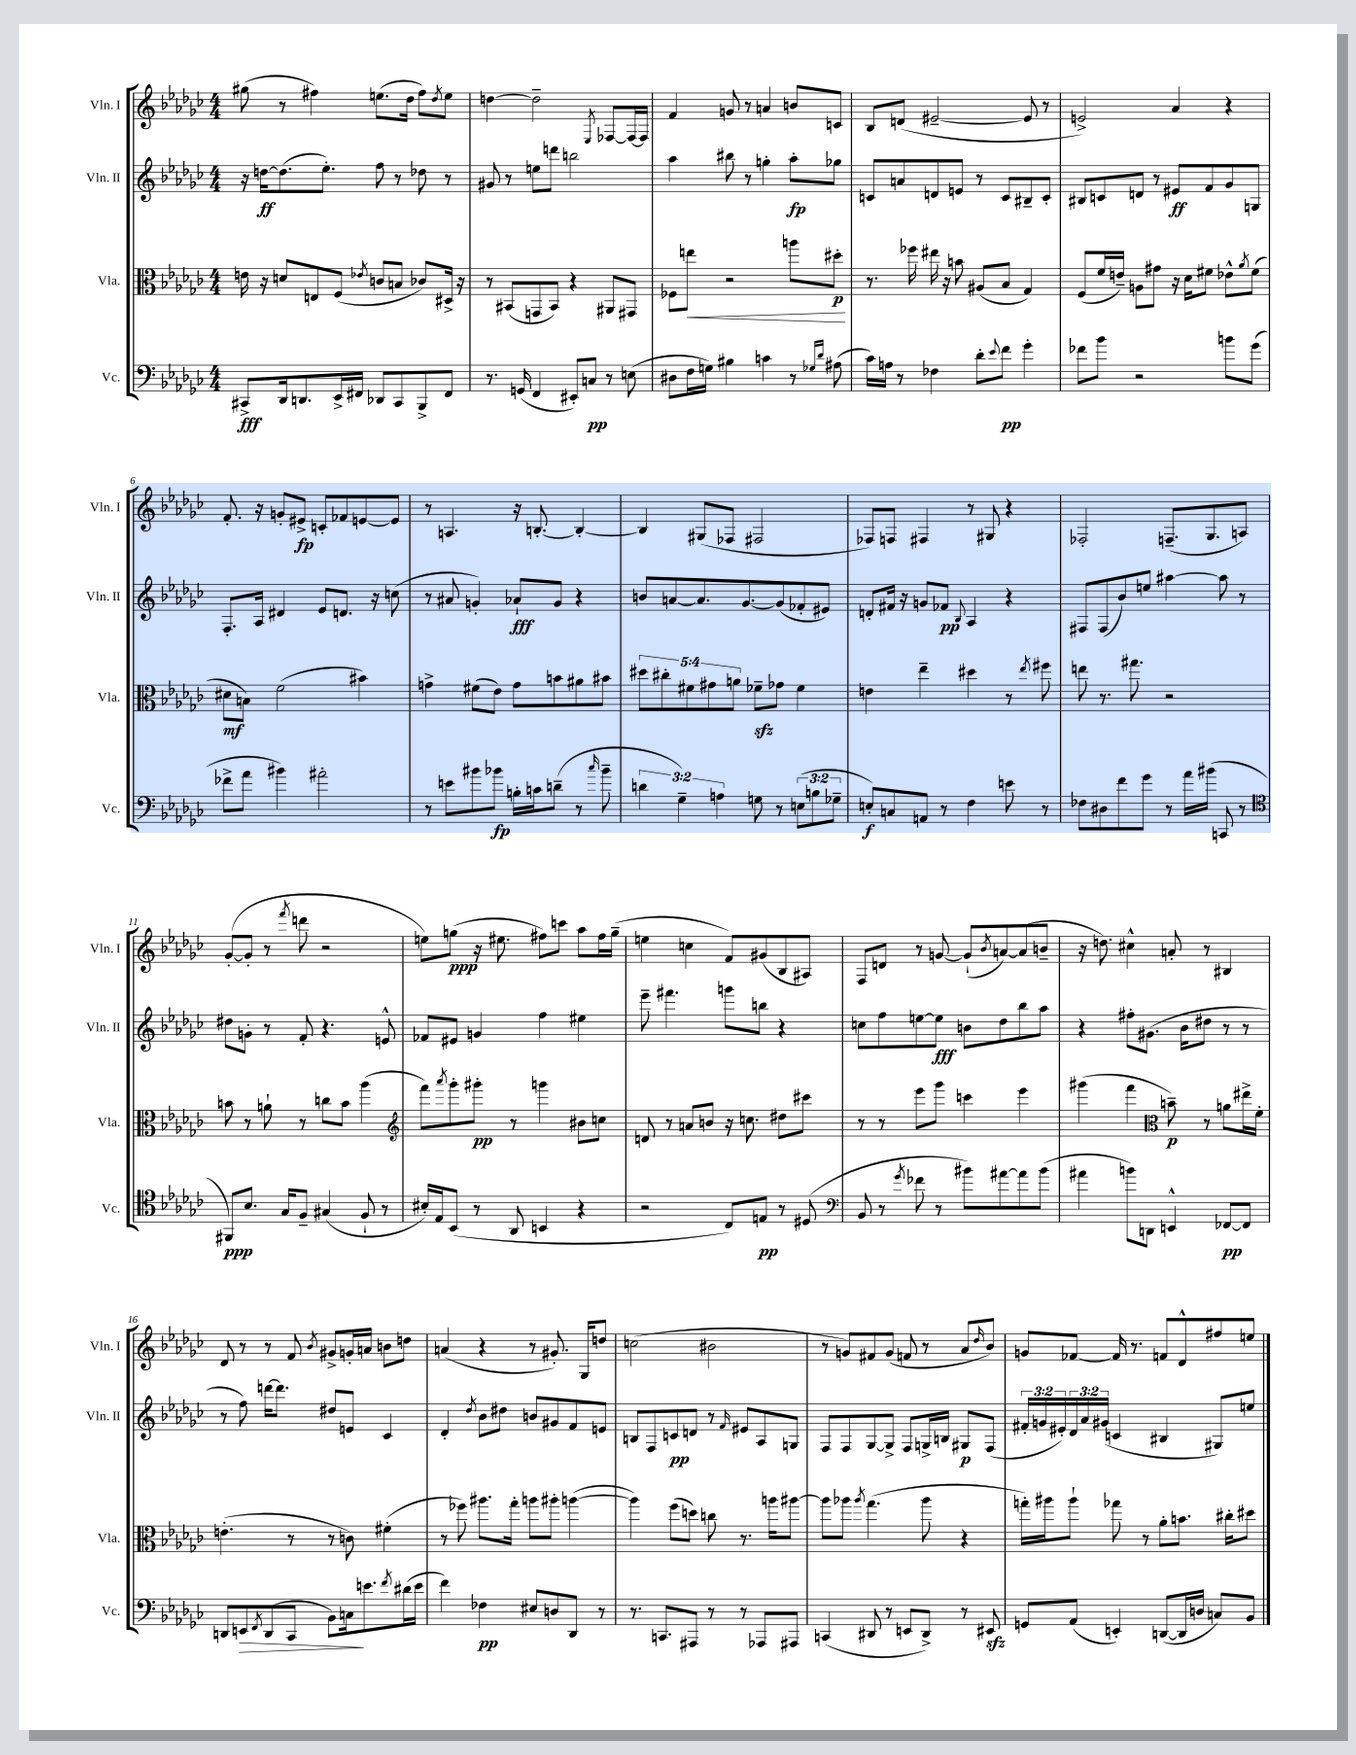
<<
\new StaffGroup <<
\new Staff = "s0" \with { instrumentName = "Vln. I" shortInstrumentName = "Vln. I" } {
    \clef treble \key ges \major \numericTimeSignature \time 4/4
    gis''8( r8 fis''4) e''8.( des''16 fis''8) \acciaccatura { des''8 } e''8 |
    d''4~ d''2-- \acciaccatura { ees8 } fes8~ fes16~ fes16 |
    f'4 g'8 r8 a'4 b'8 c'8 |
    bes8 d'8( eis'2~-- eis'8 r8 |
    e'2->) aes'4 r4 |
    f'8.-. r16 g'8-. eis'8->\fp c'8-. fes'8 e'8~ e'8 |
    r8 a4. r16 b8.~-. b4~-. |
    b4 gis8( fes8 fis2 |
    fes8) f8 fis4 r8 gis8 r4 |
    fes2-. f8.--( ges8. a8) |
    ges'8~-.( ges'8-. r8 \acciaccatura { f'''8 } d'''8 r2 |
    e''8) g''8\ppp( r16 eis''8. fis''8) c'''8 aes''8 fis''16 g''16--( |
    e''4 c''4 f'8) gis'8( bes8 ais8) |
    f8 d'8 r8 g'8~ g'8-!( \acciaccatura { bes'8 } a'8~) a'8( b'8-- |
    r16 d''8.) cis''4-^ a'8-. r8 bis4 |
    des'8 r8 r8 f'8 \acciaccatura { bes'8 } gis'8-> g'16-. a'16 b'8 d''8 |
    a'4( r4 r8 gis'8.-.) ges16 d''8 |
    c''2( bis'2 |
    r8 g'8) fis'8 g'8( f'8 r8 aes'8 \grace { des''16 } bes'8) |
    g'8 fes'8~ fes'16 r8. f'8 des'8-^ fis''8 e''8 \bar "|." |
}
\new Staff = "s1" \with { instrumentName = "Vln. II" shortInstrumentName = "Vln. II" } {
    \clef treble \key ges \major \numericTimeSignature \time 4/4 \override Staff.TupletNumber.text = #tuplet-number::calc-fraction-text
    r16 d''16~\ff d''8.( ees''8.-.) f''8 r8 des''8 r8 |
    gis'8 r8 e''8 d'''8 b''2 |
    aes''4 bis''8 r8 g''4-. aes''8-.\fp ges''8 |
    c'8 a'8 d'8 e'8 r8 c'8 bis8-- c'8-. |
    bis8 c'8 d'8 r8 eis'8\ff f'8 ges'8 g8 |
    f8.-. aes16 dis'4 ees'8 d'8. r16 c''8( |
    r8 ais'8 g'4-.) aes'8-!\fff g'8 r4 |
    b'8 a'8~ a'8. ges'8.~ ges'8( fes'8-. eis'8) |
    d'8-. fis'16 r16 g'8 fes'8\pp \appoggiatura { bes8 } aes4 r4 |
    fis8 fis8( bes'8) e''8 ais''4~ ais''8 r8 |
    dis''8 g'8-. r8 f'8-. r4. e'8-^ |
    fes'8 eis'8 g'4 f''4 eis''4 |
    ees'''8-- fis'''4. g'''8 b''8 r4 |
    c''8 f''8 e''8~ e''8\fff b'8 des''8 bes''8 aes''8 |
    r4 fis''8-. gis'8.( bes'16 dis''8 r8 r8 |
    r8 f''8) d'''16~ d'''8. dis''8 e'8 ces'4 |
    des'4-. \acciaccatura { des''8 } bes'8 dis''8 b'8 gis'8 f'8 e'8 |
    b8 f8 c'8\pp d'8 r8 \grace { f'16 } eis'8 aes8 g8 |
    f8 f8 ges8~ ges8-> f8 g16-> b16 gis8\p f8( |
    \tuplet 3/2 { fis'16-. g'16 eis'16-.) } \tuplet 3/2 { des'16 aes'16 gis'16( } c'4 bis4 gis8) e''8 \bar "|." |
}
\new Staff = "s2" \with { instrumentName = "Vla." shortInstrumentName = "Vla." } {
    \clef alto \key ges \major \numericTimeSignature \time 4/4 \override Staff.TupletNumber.text = #tuplet-number::calc-fraction-text
    e'16 r16 d'8 e8 f8( \acciaccatura { ees'8 } c'8 b8 ces'8) dis16-> r16 |
    r8 bis,8( g,8 bis,8) r4 ais,8 gis,8 |
    fes8 e''8\< r2 a''8 dis''8-.\p\! |
    r8. fes''16 eis''16 r16 b'8 ais8( bes8 ges4) |
    f8( f'16 e'16--) a8 gis'8 r16 des'16 fis'8 ees'8-^ \acciaccatura { aes'8 } fis'8( |
    dis'8\mf b8) f'2( bis'4) |
    g'4-> fis'8( ees'8) g'8 b'8 ais'8 bis'8 |
    \tuplet 5/4 { dis''8 cis''8-. fis'8 gis'8 a'8 } fes'8--\sfz ges'8 fes'4 |
    e'4 ees''4-- dis''4 r8 \acciaccatura { ees''8 } fis''8 |
    e''8 r8. gis''8. r2 |
    b'8 r8 a'8-! r8 c''8 b'8 aes''4( |
    \clef treble f'''8) \acciaccatura { aes'''8 } ges'''8-. gis'''8-.\pp r8 g'''4 bis'8 c''8 |
    d'8 r8 a'8 b'8 r16 c''8. dis''8 cis'''8 |
    r8 r8 ees'''8 ges'''8 c'''4 ees'''4 |
    gis'''4( f'''4 \clef alto b'8--\p) r8 a'8 eis''16-> f'16-. |
    e'4.-.( r8 r8 c'8) fis'4-.( |
    r8 fes''8) ais''8. ges''16-. a''8 ais''8-. a''4~( |
    a''4) f''8( d''8) c''8 r8. a''16 ais''8~ |
    ais''8 aes''8 \acciaccatura { aes''8 } ges''4.( aes''8 r4 |
    g''16-.) ais''16 ais''8-! ges''8 r8 aes'8-. b'8. cis''16-. dis''8 \bar "|." |
}
\new Staff = "s3" \with { instrumentName = "Vc." shortInstrumentName = "Vc." } {
    \clef bass \key ges \major \numericTimeSignature \time 4/4 \override Staff.TupletNumber.text = #tuplet-number::calc-fraction-text
    cis,8->\fff des,16 d,8. ees,16-> fis,16 des,8 cis,8 bes,,8-> fis,8 |
    r8. g,16( f,4 eis,8-.) c8\pp r8 e8( |
    dis8 f16 g16) bis4 c'4 r8 \grace { ges16 des'16 } ais8( |
    ces'16) a16 r8 fes4 des'8-. \appoggiatura { ees'8 } f'8\pp ges'4-. |
    fes'8 bes'8 r2 b'8 ges'8( |
    fes'8-> aes'8 bis'4) ais'2-. |
    r8 e'8 bis'8 bes'8\fp b16-. c'16 d'8--( r8 \grace { ces''16 } bes'8-- |
    \tuplet 3/2 { d'4 ges4--) a4 } g8 r8 \tuplet 3/2 { e8( b8 ges8-- } |
    e8-.\f) c8 a,8 r8 f4 e'8 r8 |
    fes8 dis8 f'8 ges'8 r8 aes'16 bis'16( c,8 r8 |
    \clef tenor fis,8\ppp) bes8. ges16 f8-- gis4( f8-! r8 |
    bis16-.) ees16 bes,8( r8 aes,8 b,4 r4 |
    r2 ces8) e8\pp r8 dis8( |
    \clef bass bes,8 r8 \acciaccatura { ges'8 } fes'8 r8 bis'8) ais'8~ ais'8 bis'8( |
    ais'4 b'8) d,8 e,4-^ fes,8~\pp fes,8 |
    d,8 e,8\> \acciaccatura { f,8 } d,8( ces,8 bes,8) c16\! e'8. \acciaccatura { f'8 } dis'16( e'16 |
    f'4) fes4\pp eis8 d8 des,8 r8 |
    r8. c,8. ais,,8 r8 r8 aes,,8 ais,,8 |
    c,4( dis,8 r8 e,8 dis,8->) r8 eis,8\sfz |
    g,8 aes,8( e,4-.) d,8~( d,16 d16 c8) bes,8 \bar "|." |
}
>>
>>
